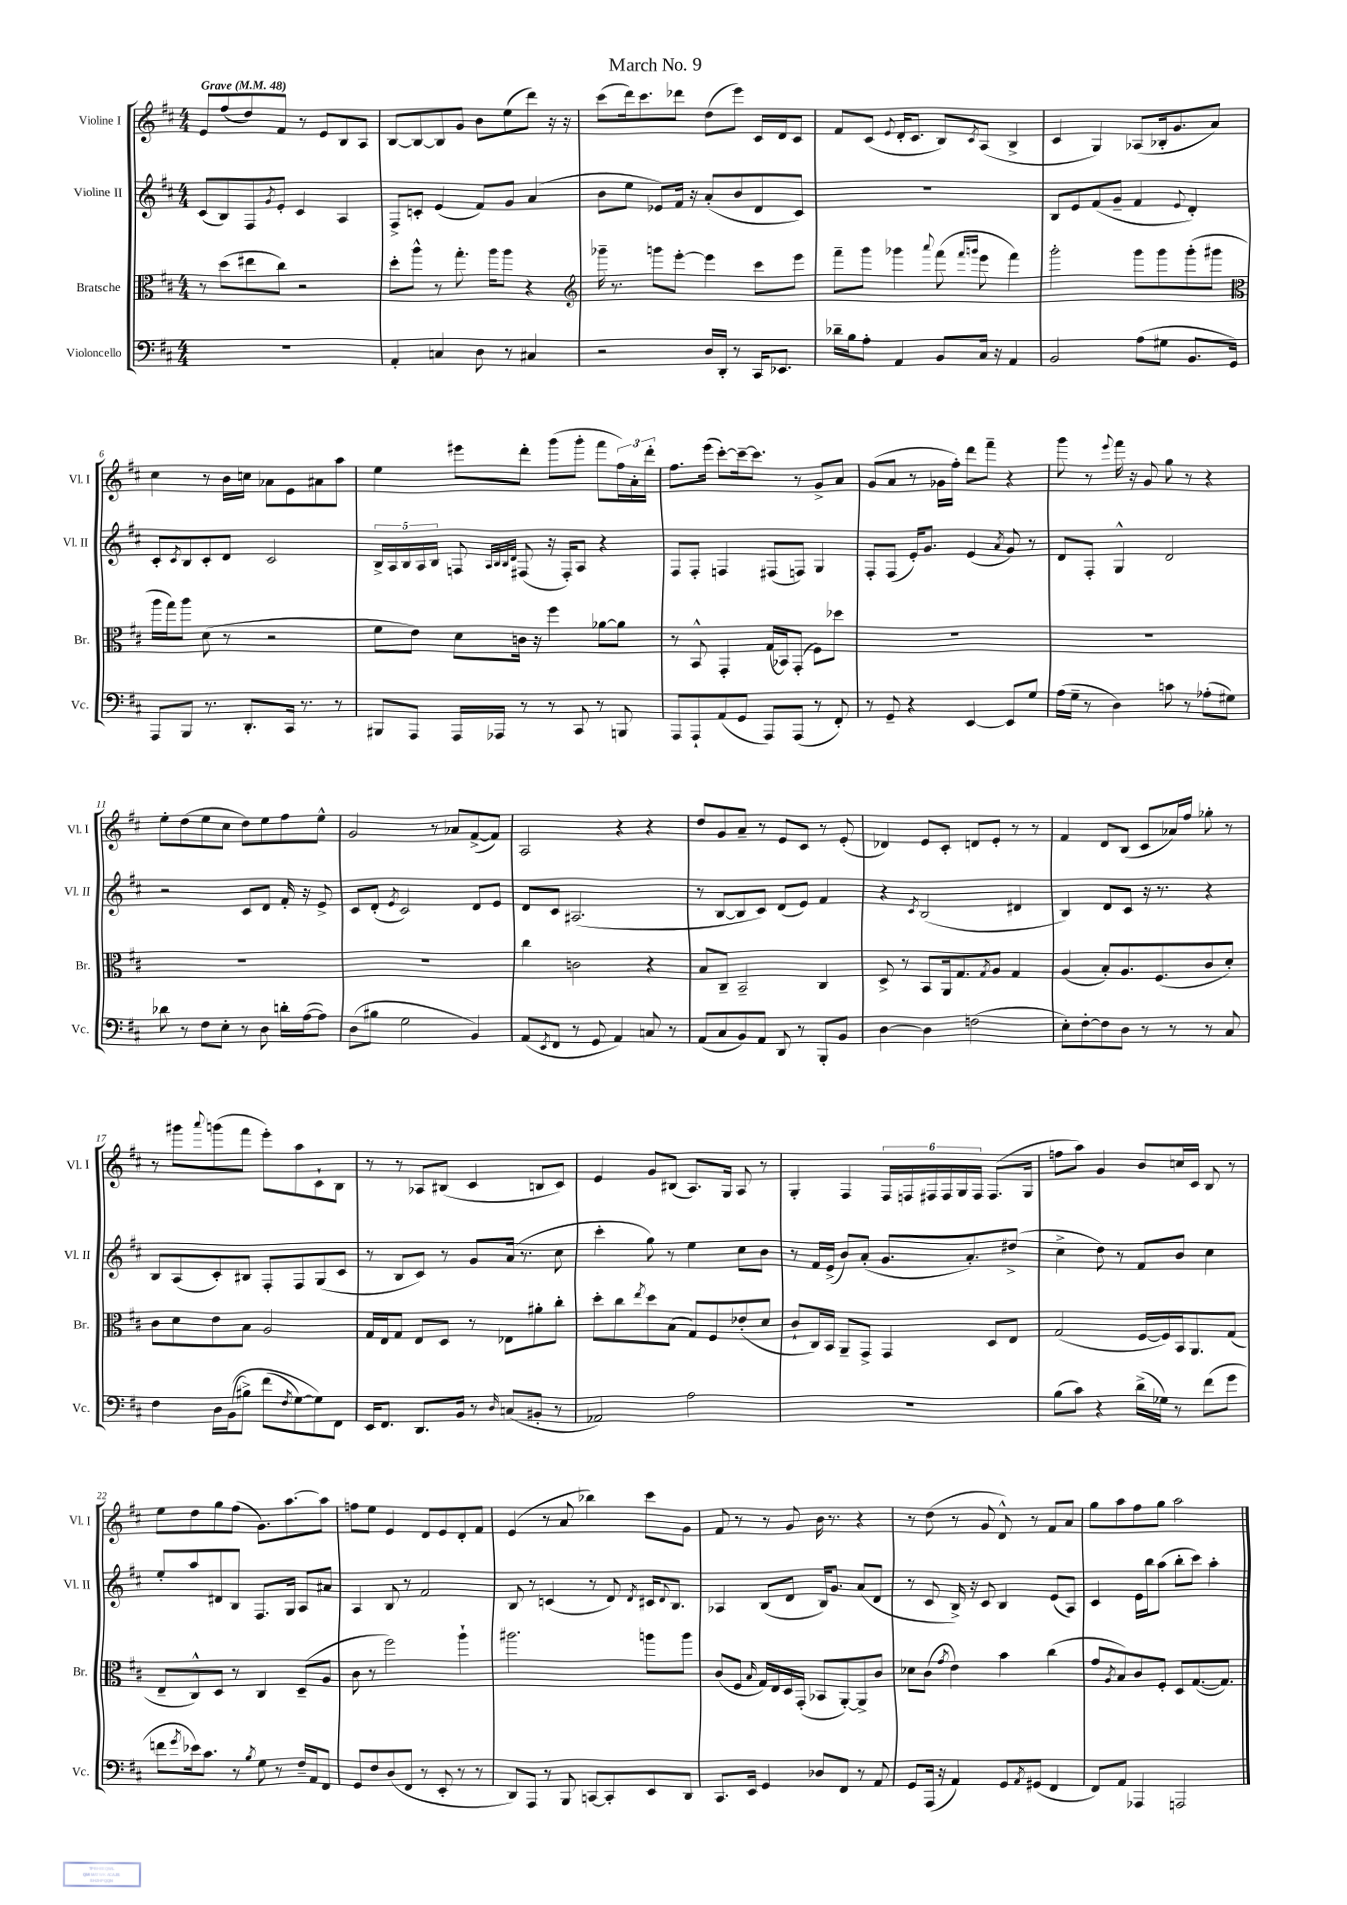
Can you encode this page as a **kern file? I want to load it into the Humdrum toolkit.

**kern	**kern	**kern	**kern
*part4	*part3	*part2	*part1
*staff4	*staff3	*staff2	*staff1
*I"Violoncello	*I"Bratsche	*I"Violine II	*I"Violine I
*I'Vc.	*I'Br.	*I'Vl. II	*I'Vl. I
*clefF4	*clefC3	*clefG2	*clefG2
*k[f#c#]	*k[f#c#]	*k[f#c#]	*k[f#c#]
*M4/4	*M4/4	*M4/4	*M4/4
*MM48	*MM48	*MM48	*MM48
=1	=1	=1	=1
!	!	!	!LO:TX:a:B:t=Grave
1r	8r	(8c#/L	8e/L
.	(8dd\L	8B/)	(8ff#/
.	8ee#X\	8F#/	8dd/)
.	.	8qg/	.
.	8cc#\J)	8e'/J	8f#/J
.	2r	4c#/	8r
.	.	.	8e/L
.	.	4A/	8B/
.	.	.	8A/J
=2	=2	=2	=2
4AA'/	8dd'\L	8F#^/L	[8B/L
.	8aa^^\J	8cn'/J	8B/_
4Cn/	8r	(4e/	8B/]
.	8.gg'\	.	8g/J
8D\	.	8f#/L)	8b\L
.	16aa\KL	.	.
8r	8aa\J	8g/J	(8ee\
4C#X/	4r	(4a/	8ddd\J)
.	.	.	16r
.	.	.	16r
=3	=3	=3	=3
*	*clefG2	*	*
2r	16ggg-X~\	8b\L	(8ccc#\L
.	8.r	.	.
.	.	8ee\J	16ddd\k)
.	.	.	8.ccc#\
.	8gggn\L	8e-X/L)	.
.	[8eee'\J	16f#/Jk	8ddd-X\J
.	.	16r	.
16D/LL	4eee\]	(8a'/L	(8dd\L
16DD'/JJ	.	.	.
8r	.	8b/	8eee\J)
16CC#/KL	8ccc#\L	8d/	16c#/LL
8.EE-X/J	.	.	16d/J
.	8eee\J	8c#/J)	8c#/J
=4	=4	=4	=4
16d-X~\LL	8fff#~\L	1r	8f#/L
16B\J	.	.	.
8A'\J	8ggg\J	.	(8c#/J
.	.	.	8qqe/
4AA/	4ggg-X\	.	16d'/KL
.	.	.	8.c#/J
.	8qqaaa/	.	.
8BB/L	(8fff#\	.	8B/L)
.	16qqfff#/LL	.	.
.	16qqgggn/JJ	.	8qc#/
16C#/Jk	8eee\	.	(8A/J
16r	.	.	.
4AA/	4fff#\)	.	4B^/
=5	=5	=5	=5
2BB/	2ggg'\	8B/L	4c#/
.	.	8e/	.
.	.	(8f#/	4G/)
.	.	8g~/J	.
(8A\L	8ggg\L	4f#/	(8A-X/L
8G#X\J	8ggg\	.	16B-X'/k
.	.	.	8.g/
.	.	8qqe/	.
8.BB/L	(8ggg'\	4d'/)	.
.	8ggg#X\J	.	8a/J)
16GG/Jk)	.	.	.
!!LO:LB:g=z
=6	=6	=6	=6
*	*clefC3	*	*
8AAA/L	16aa\LL	8c#'/L	4cc#\
.	16gg\J)	.	.
.	.	8qc#/	.
8BBB/J	8aa\J	8B/	.
8.r	(8d\	8c#'/	8r
.	8r	8d/J	16b\LL
8.DD'/L	.	.	16ccn\JJ
.	2r	2c#/	8a-X\L
16CC#/Jk	.	.	8e\
8.r	.	.	.
.	.	.	8a#X\
8r	.	.	8aa\J
=7	=7	=7	=7
8BBB#X/L	8f#\L	20B^/LL	4ee\
.	.	20A/	.
.	.	20B/	.
8AAA/J	8e\J)	.	.
.	.	20A/	.
.	.	20B/JJ	.
16AAA/LL	8d\L	8Fn/	8eee#X\L
16AAA-X/JJ	.	.	.
.	.	32qqA/LLL	.
.	.	32qqB/	.
.	.	32qqB/	.
.	.	32qqd/JJJ	.
8r	16cn\Jk	(8F#X/	8ddd'\J
.	16r	.	.
8r	4ff#\	16r	(8ggg\L
.	.	16F#'/KL)	.
8CC#/	.	8A/J	8ggg'\J
8r	[8a-X\L	4r	8fff#\L
8BBBn/	8a-\J]	.	24ff#\L)
.	.	.	24a'\
.	.	.	24ddd'\JJ
=8	=8	=8	=8
8AAA/L	8r	8F#/L	8.ff#\L
8AAA`/	8BB^^/	8F#'/J	.
.	.	.	(16eee\Jk
(8AA/	4GG'/	4Fn/	[8ccc#'\L)
8GG/J	.	.	16ccc#~\k_
.	.	.	8.ccc#\J]
8AAA/L)	(16G/LL	(8F#X/L	.
.	16BB-X/J)	.	.
(8AAA/J	(8GG'/J	8Fn/J)	8r
8r	8F#\L)	4G/	8g^/L
8FF#'/)	8dd-X\J	.	8a/J
=9	=9	=9	=9
8r	1r	8F#'/L	(8g/L
8GG~/	.	(8F#/J	8a/J
4r	.	16e'/KL)	8r
.	.	8.g/J	.
.	.	.	16g-X\LL
.	.	.	16ff#'\JJ)
[4EE/	.	(4e/	8ddd\L
.	.	.	8fff#~\J
.	.	8qa/	.
8EE/L]	.	8g/)	4r
8G/J	.	8r	.
=10	=10	=10	=10
(16A\LL	1r	8d/L	8ggg\
16G~\JJ	.	.	.
8r	.	8F#'/J	8r
.	.	.	8qqeee/
4D\)	.	4G^^/	16fff#\
.	.	.	16r
.	.	.	8g/
8cn\	.	2d/	8gg\
8r	.	.	8r
(8A-X'\L	.	.	4r
8G#X\J)	.	.	.
!!LO:LB:g=z
=11	=11	=11	=11
8d-X\	1r	2r	8ee'\L
8r	.	.	(8dd\
8F#\L	.	.	8ee\
8E'\J	.	.	8cc#\J
8r	.	8c#/L	8dd\L)
8D\	.	8d/J	8ee\
16dn'\LL	.	16f#'/	8ff#\
([16A\J	.	16r	.
8A\J])	.	8e^/	8ee^^\J
=12	=12	=12	=12
(8D\L	1r	8c#/L	2g/
8B#X\J	.	(8d'/J	.
.	.	8qe/	.
2G\	.	2c#/)	.
.	.	.	8r
.	.	.	8a-X/L
4BB/)	.	8d/L	([8f#^/
.	.	8e/J	8f#/J])
=13	=13	=13	=13
(8AA/L	4cc#\	8d/L	2A/
8qEE/	.	.	.
8FF#/J	.	8c#/J	.
8r	2cn\	(2.A#X/	.
8GG/	.	.	.
4AA/)	.	.	4r
8Cn/	4r	.	4r
8r	.	.	.
=14	=14	=14	=14
(8AA/L	8B/L	8r	8dd/L
8C#/	8C#~/J	[8B/L	8g/
8BB/)	2BB~/	8B/]	8a~/J
8AA/J	.	8c#/J)	8r
8DD/	.	(8d/L	8e/L
8r	.	8e/J)	8c#/J
8BBB'/L	4C#/	4f#/	8r
8BB/J	.	.	(8e'/
=15	=15	=15	=15
[4D\	8D^/	4r	4d-X/)
.	8r	.	.
.	.	8qc#/	.
4D\]	8BB/L	(2B/	8e/L
.	16AA/k	.	8c#'/J
.	8.G/	.	.
(2Fn\	.	.	8dn/L
.	8qG/	.	.
.	8A/J	.	8e'/J
.	4G/	4d#X/	8r
.	.	.	8r
=16	=16	=16	=16
8E'\L)	(4A/	4B/)	4f#/
[8F#'\	.	.	.
8F#\]	8B'/L)	8d/L	8d/L
8D\J	8.A/	8c#/J	(8B/J
8r	.	16r	8c#/L
.	(8.F#/	8.r	.
8r	.	.	16a-X/L)
.	.	.	16ff#/JJ
8r	8c#/	4r	8gg-X'\
8C#/	8d'/J)	.	8r
!!LO:LB:g=z
=17	=17	=17	=17
4F#\	8c#\L	8B/L	8r
.	8d\	(8A/	8ggg#X\L
.	.	.	8qqaaa/
16D\LL	8e\	8c#'/)	(8gggn\
((16BB\J	.	.	.
8B#X^\J)	8B\J	8B#X/J	8fff#\J
(8f#\L	2A/	8F#'/L	8eee'\L)
8qF#/	.	.	.
[8G\)	.	8F#/	8aa\
8G\])	.	(8G/	8c#`\
8FF#\J	.	8c#/J	8B\J
=18	=18	=18	=18
16EE/KL	16G/LL	8r	8r
8.FF#/J	16E/J	.	.
.	8G/J	8B/L	8r
8.DD/L	8E/L	8c#/J)	8A-X/L
.	8D/J	8r	(8B#X/J
16BB/Jk	.	.	.
8r	8r	8g/L	4c#/
16qqD/	.	.	.
(8Cn/L	8E-X\L	(16a/Jk	.
.	.	8.r	.
8BB#X'/J	8a#X'\	.	8Bn/L
8r	8cc#'\J	8cc#\	8c#/J)
=19	=19	=19	=19
2AA-X/)	8dd'\L	4ccc#'\	4e/
.	8cc#\	.	.
.	8qee/	.	.
.	8dd\	8gg\)	8g/L
.	(8B\J	8r	(8B#X/J
2A\	8G/L)	4ee\	8.A/L)
.	8F#/	.	.
.	.	.	16G/Jk
.	(8e-X'/	8cc#\L	8A/
.	8d/J	8b\J	8r
=20	=20	=20	=20
1r	8c#`/L	8r	4G'/
.	16C#/L)	16f#/LL	.
.	16BB/JJ	(16e^/JJ	.
.	8AA~/L	8b/L)	4F#/
.	8GG^/J	(8a'/J	.
.	4GG/	8.g/L	24F#/LL
.	.	.	24Fn/
.	.	.	24F#X/
.	.	.	24F#/
.	.	.	24G/
.	.	8.a'/)	.
.	.	.	24F#/JJ
.	8D/L	.	(8.F#/L
.	8E/J	(8dd#X^/J	.
.	.	.	16G/Jk
=21	=21	=21	=21
(8B\L	(2G/	4cc#^\	8ffn\L
8c#\J)	.	.	8aa\J)
4r	.	8dd\)	4g/
.	.	8r	.
(16d^\LL	[16F#/LL	8f#/L	8b/L
16G-X\JJ)	16F#/])	.	.
8r	16BB/J	8b/J	16ccn/L
.	8.AA/	.	16c#/JJ
(8f#\L	.	4cc#\	8B/
8g\J	(8G/J	.	8r
!!LO:LB:g=z
=22	=22	=22	=22
8fn\L	8E~/L	8ee'/L	8ee\L
8qg/	.	.	.
16e-X\k)	8C#^^/)	8aa/	8dd\
8.c#\J	.	.	.
.	8D/J	8d#X/	8gg\
8r	8r	8B/J	(8ff#\J
8qB/	.	.	.
8G\	4C#/	8.F#/L	8.g\L)
8r	.	.	.
.	.	16G/Jk	[8.aa\
16F#~/LL	(8D~/L	8A/L	.
16AA/J	.	.	.
8FF#/J	8A/J	8a#X/J	8aa\J]
=23	=23	=23	=23
8GG/L	8c#\	4A/	8ffn\L
8F#/	8r	.	8ee\J
(8D/	2ff#\)	8B/	4e/
8FF#/J	.	8r	.
8r	.	2f#/	8d/L
8EE'/	.	.	8e/
8r	4aa`\	.	8d'/
8r	.	.	8f#/J
=24	=24	=24	=24
8DD/L)	2.aa#X\	8B/	(4e/
8AAA/J	.	8r	.
8r	.	(4cn/	8r
8BBB/	.	.	8a/
[8CCn/L	.	8r	4bb-X\)
8CC'/]	.	8d/)	.
.	.	8qd/	.
8EE/	8aan\L	16c#X/KL	8ccc#\L
.	.	8qqd/	.
.	.	8.B/J	.
8DD/J	8aa\J	.	8g\J
=25	=25	=25	=25
8.CC#/L	(8c#/L	4A-X/	8f#/
.	8F#/J	.	8r
16EE/Jk	.	.	.
.	16qqB/	.	.
4GG/	16G/LL)	(8B/L	8r
.	16E/	.	.
.	16D/	8d/J	8g/
.	(16GG'/JJ	.	.
8D-X/L	8BB-X/L	16B/KL)	16b\
.	.	8.g/J	8.r
8FF#/J	[8AA'/)	.	.
8r	8AA^/]	(8a/L	4r
8AA/	8c#/J	8d/J	.
=26	=26	=26	=26
8GG/L	8d-X\L	8r	8r
(16AAA/Jk	(8c#\J	8c#/	(8dd\
16r	.	.	.
.	8qg/	.	.
4AA/)	4e\)	16B^/)	8r
.	.	16r	.
.	.	8c#/	8g/
8GG/L	4b\	4B/	8d^^/)
8qAA/	.	.	.
(8GG#X/J	.	.	8r
4FF#/	(4cc#\	(8e/L	8f#/L
.	.	8A/J)	8a/J
=27	=27	=27	=27
8FF#/L)	8g/L	4c#/	8gg\L
.	8qA/	.	.
8AA/J	8B/)	.	8aa\
4AAA-X/	8c#/	16e\LL	8ff#\
.	.	16bb\J	.
.	8F#'/J	(8aa\J	8gg\J
2AAAn/	8D/L	8bb'\L	2aa\
.	([8.G/	8ccc#\J)	.
.	.	4aa'\	.
.	8.G/J])	.	.
==	==	==	==
*-	*-	*-	*-
